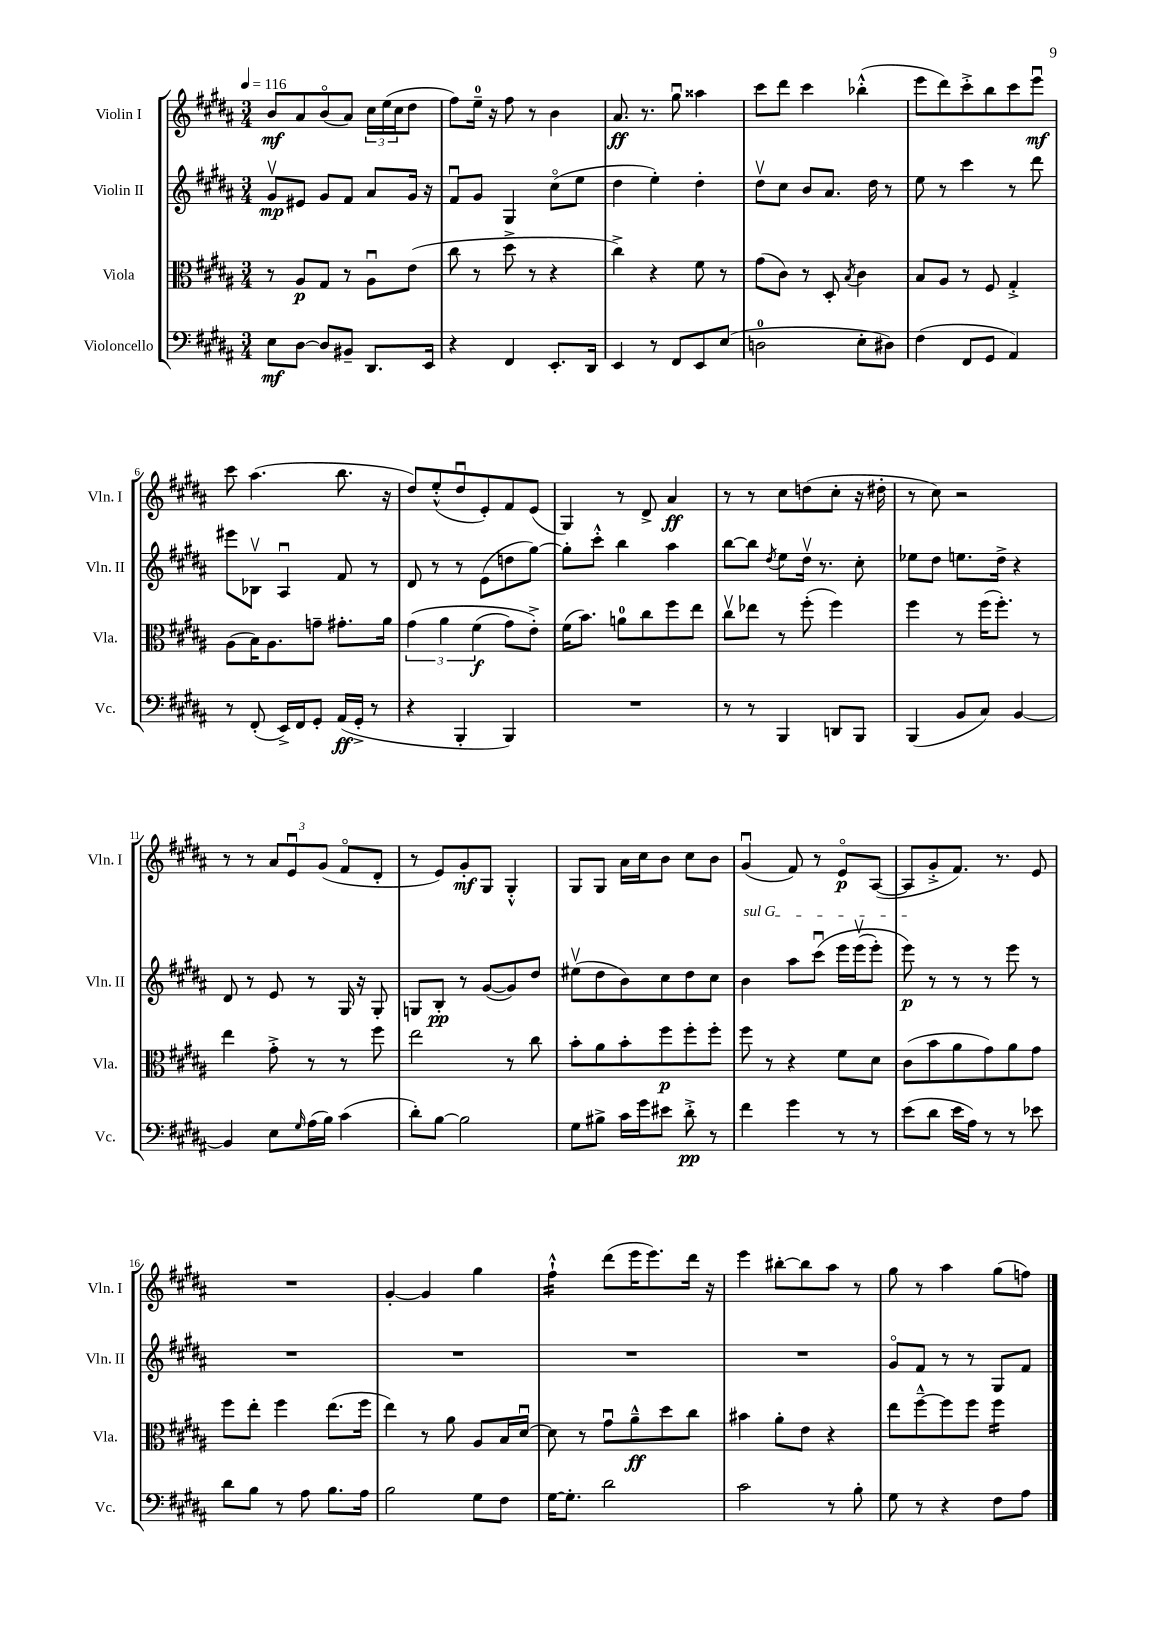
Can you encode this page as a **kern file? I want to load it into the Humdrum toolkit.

**kern	**kern	**kern	**kern
*staff4	*staff3	*staff2	*staff1
*clefF4	*clefC3	*clefG2	*clefG2
*k[f#c#g#d#a#]	*k[f#c#g#d#a#]	*k[f#c#g#d#a#]	*k[f#c#g#d#a#]
*M3/4	*M3/4	*M3/4	*M3/4
*MM116	*MM116	*MM116	*MM116
8E\L	8r	8g#v/L	8b/L
[8D#\J	8A#/L	8e#/J	8a#/
8D#/]L	8G#/J	8g#/L	(8bo/
8BB#~/J	8r	8f#/J	8a#/J)
8.DD#/L	8A#u\L	8a#/L	24cc#\LL
.	.	.	(24ee\
.	.	.	24cc#\J
.	(8e\J	16g#/Jk	8dd#\J
16EE/Jk	.	16r	.
=	=	=	=
4r	8cc#\	8f#u/L	8ff#\L)
.	8r	8g#/J	16ee~\Jk
.	.	.	16r
4FF#/	8dd#^\	4G#/	8ff#\
.	8r	.	8r
8.EE'/L	4r	(8cc#o\L	4b\
.	.	8ee\J	.
16DD#/Jk	.	.	.
=	=	=	=
4EE/	4cc#^\)	4dd#\	8.a#/
.	.	.	8.r
8r	4r	4ee'\)	.
8FF#/L	.	.	8gg#u\
8EE/	8f#\	4dd#'\	4aa##\
(8E/J	8r	.	.
=	=	=	=
2D\	(8g#\L	8dd#v\L	8ccc#\L
.	8c#\J)	8cc#\J	8ddd#\J
.	8r	8b/L	4ccc#\
.	8D#'/	8.a#/J	.
.	8qB/	.	.
8E'\L	4c#\	.	(4bb-'^^\
.	.	16dd#\	.
8D#\J)	.	8r	.
=	=	=	=
(4F#\	8B/L	8ee\	8eee\L
.	8A#/J	8r	8ddd#\)
8FF#/L	8r	4ccc#\	8ccc#'^\
8GG#/J	8F#/	.	8bb\
4AA#/)	4G#'^/	8r	8ccc#\
.	.	8ddd#\	8eeeu\J
=	=	=	=
8r	(8A#\L	8eee#\L	8ccc#\
(8FF#'/	16B\K)	8B-v\J	(4.aa#\
.	8.A#\	.	.
16EE^/LL)	.	4A#u/	.
16FF#/J	.	.	.
8GG#'/J	8g~\J	.	.
(16AA#/LL	8.g#'\L	8f#/	8.bb\
16GG#'^/JJ	.	.	.
8r	.	8r	.
.	16a#\Jk	.	16r
=	=	=	=
4r	&(6g#\	8d#/	8dd#/L)
.	.	8r	(8ee'^^/
.	6a#\	.	.
4BBB'/	.	8r	8dd#u/
.	(6f#\	.	.
.	.	(8e\L	8e'/)
4BBB/)	8g#\L)	8dd\	8f#/
.	8e'^\J&)	[8gg#\J)	(8e/J
=	=	=	=
2.r	(16f#\LK	8gg#'\]L	4G#/)
.	8.b\J)	.	.
.	.	8ccc#'^^\J	.
.	8a\L	4bb\	8r
.	8cc#\	.	8d#^/
.	8ff#\	4aa#\	4a#/
.	8ee\J	.	.
=	=	=	=
8r	8cc#v\L	[8bb\L	8r
8r	8ee-\J	8bb\]J	8r
.	.	8qdd#/	.
4BBB/	8r	8ee\L	8cc#\L
.	(8ff#'\	16dd#v\Jk	(8dd\
.	.	8.r	.
8DD/L	4ff#\)	.	8cc#'\J
8BBB/J	.	8cc#'\	16r
.	.	.	16dd#'\
=	=	=	=
(4BBB/	4ff#\	8ee-\L	8r
.	.	8dd#\J	8cc#\)
8BB/L	8r	8.ee\L	2r
8C#/J)	(16ff#\LK	.	.
.	8.ff#'\J)	16dd#^\Jk	.
[4BB/	.	4r	.
.	8r	.	.
=	=	=	=
4BB/]	4ee\	8d#/	8r
.	.	8r	8r
8E\L	8g#'^\	8e/	12a#/L
.	.	.	12eu/
16qqG#/	.	.	.
(16A#\L	8r	8r	.
.	.	.	(12g#/J
16B\JJ)	.	.	.
(4c#\	8r	16G#/	8f#o/L
.	.	16r	.
.	8ff#\	8G#'/	8d#'/J
=	=	=	=
8d#'\L)	2ee\	8G/L	8r
[8B\J	.	8B'/J	8e/L)
2B\]	.	8r	8g#'/
.	.	([8g#/L	8G#/J
.	8r	8g#/])	4G#'^^/
.	8cc#\	8dd#/J	.
=	=	=	=
8G#\L	8b'\L	(8ee#v\L	8G#/L
8B#^\J	8a#\	8dd#\	8G#/J
16c#\LL	8b'\	8b\)	16a#\LL
16g#\J	.	.	16cc#\J
8e#\J	8ff#\	8cc#\	8b\J
8d#'^\	8ff#'\	8dd#\	8cc#\L
8r	8ff#'\J	8cc#\J	8b\J
=	=	=	=
4f#\	8ff#\	4b\	(4g#u/
.	8r	.	.
4g#\	4r	8aa#\L	8f#/)
.	.	&(8ccc#u\J	8r
8r	8f#\L	16eee\LL	8eo/L
.	.	(16eeev\J	.
8r	8d#\J	8eee'\J)	([8A#/J
=	=	=	=
(8e\L	(8c#\L	8eee\&)	8A#/]L
8d#\J	8b\	8r	8g#'^/
16e\LL	8a#\	8r	8.f#/J)
16A#\JJ)	.	.	.
8r	8g#\)	8r	.
.	.	.	8.r
8r	8a#\	8eee\	.
8e-\	8g#\J	8r	8e/
=	=	=	=
8d#\L	8ff#\L	2.r	2.r
8B\J	8ee'\J	.	.
8r	4ff#\	.	.
8A#\	.	.	.
8.B\L	(8.ee\L	.	.
16A#\Jk	16ff#\Jk	.	.
=	=	=	=
2B\	4ee\)	2.r	[4g#'/
.	8r	.	4g#/]
.	8a#\	.	.
8G#\L	8A#/L	.	4gg#\
8F#\J	16B/L	.	.
.	[16d#u/JJ	.	.
=	=	=	=
[16G#\LK	8d#\]	2.r	4ff#`^^\
8.G#'\]J	.	.	.
.	8r	.	.
2d#\	8g#u\L	.	(8ddd#\L
.	8a#~^^\	.	16eee\K
.	.	.	8.eee\)
.	8dd#\	.	.
.	8cc#\J	.	16ddd#\Jk
.	.	.	16r
=	=	=	=
2c#\	4b#\	2.r	4eee\
.	8a#'\L	.	[8bb#'\L
.	8e\J	.	8bb#\]
8r	4r	.	8aa#\J
8B'\	.	.	8r
=	=	=	=
8G#\	8ee\L	8g#o/L	8gg#\
8r	[8ff#~^^\	8f#/J	8r
4r	8ff#\]	8r	4aa#\
.	8ff#\J	8r	.
8F#\L	4ff#\	8G#/L	(8gg#\L
8A#\J	.	8f#/J	8ff\J)
==	==	==	==
*-	*-	*-	*-
